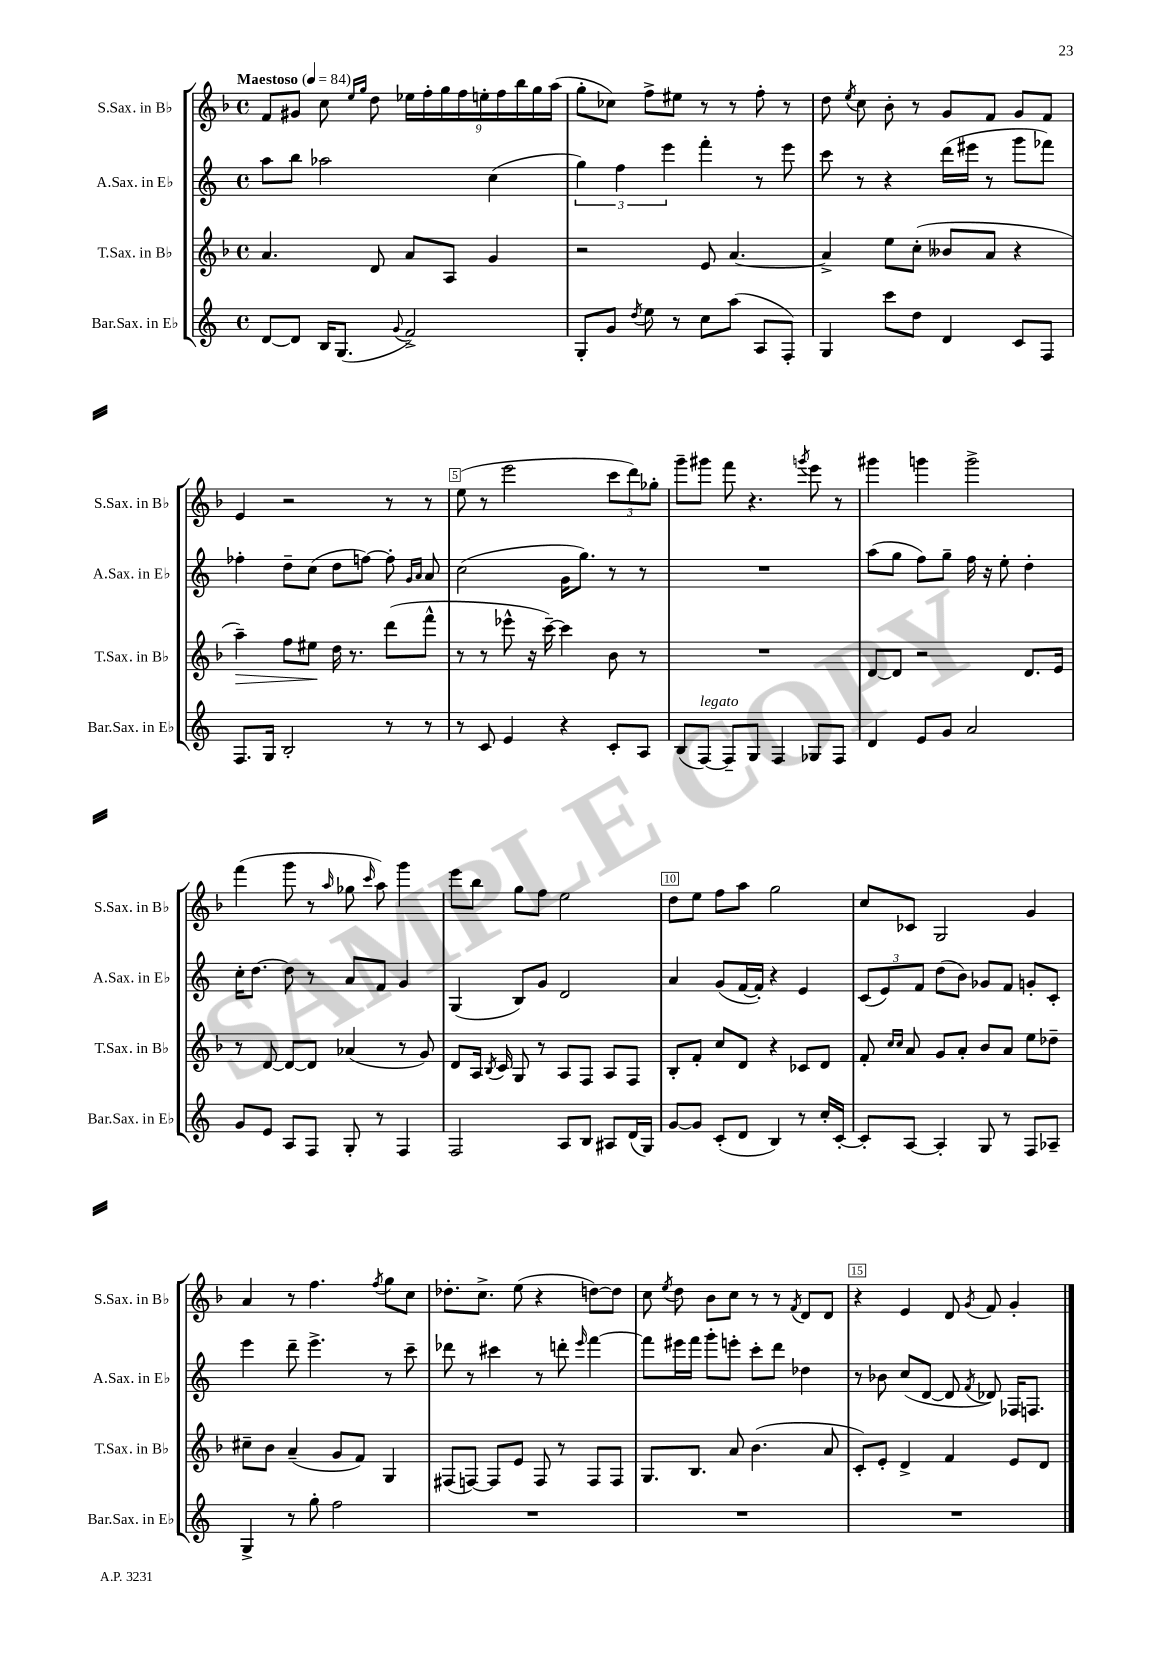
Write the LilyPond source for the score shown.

<<
\new StaffGroup <<
\new Staff = "s0" \with { instrumentName = "S.Sax. in Bb" shortInstrumentName = "S.Sax. in Bb" } {
    \clef treble \key f \major \defaultTimeSignature \time 4/4 \tempo "Maestoso" 4 = 84
    \autoBeamOff f'8[ gis'8] c''8 \grace { e''16[ g''16] } d''8 \tuplet 9/8 { ees''16[ f''16-. g''16 f''16 e''16-. f''16 bes''16 g''16 a''16]( } |
    g''8[-. ces''8]) f''8[-> eis''8] r8 r8 f''8-. r8 |
    d''8 \acciaccatura { e''8 } c''8 bes'8-. r8 g'8[ f'8] g'8[ f'8] |
    e'4 r2 r8 r8 |
    e''8( r8 e'''2 \tuplet 3/2 { c'''8[ d'''8) ges''8]-. } |
    g'''8[-- gis'''8] f'''8 r4. \acciaccatura { g'''8 } e'''8 r8 |
    gis'''4 g'''4 g'''2-> |
    f'''4( g'''8 r8 \grace { a''16 } ges''8 \grace { c'''16 } a''8) g'''4 |
    e'''8[ bes''8] g''8[ f''8] e''2 |
    d''8[ e''8] f''8[ a''8] g''2 |
    c''8[ ces'8] g2 g'4 |
    a'4 r8 f''4. \acciaccatura { f''8 } g''8[ c''8] |
    des''8.[-. c''8.]-> e''8( r4 d''8[~) d''8] |
    c''8 \acciaccatura { e''8 } d''8 bes'8[ c''8] r8 r8 \acciaccatura { f'8 } d'8[ d'8] |
    r4 e'4 d'8 \acciaccatura { g'8 } f'8 g'4-. \bar "|." |
}
\new Staff = "s1" \with { instrumentName = "A.Sax. in Eb" shortInstrumentName = "A.Sax. in Eb" } {
    \clef treble \key c \major \defaultTimeSignature \time 4/4
    \autoBeamOff a''8[ b''8] aes''2 c''4( |
    \tuplet 3/2 { g''4) f''4 e'''4 } f'''4-. r8 e'''8 |
    c'''8 r8 r4 d'''16[( eis'''16] r8 g'''8[ fes'''8]) |
    fes''4-. d''8[-- c''8]( d''8[ f''8]~) f''8-. \grace { g'16[ a'16] } a'8 |
    c''2( g'16[ g''8.]) r8 r8 |
    R1 |
    a''8[( g''8] f''8[) g''8]-- f''16 r16 e''8-. d''4-. |
    c''16[-. d''8.]~ d''8 r8 a'8[ f'8] g'4 |
    g4( b8[) g'8] d'2 |
    a'4 g'8[( f'16~ f'16]-.) r4 e'4 |
    \tuplet 3/2 { c'8[( e'8) f'8] } d''8[( b'8]) ges'8[ f'8] g'8[-. c'8]-. |
    e'''4 d'''8-- e'''4.-> r8 c'''8-- |
    des'''8 r8 cis'''4 r8 d'''8-. \grace { e'''16 } f'''4~ |
    f'''8[ eis'''16 f'''16] g'''8[-. e'''8]-. c'''8[-. d'''8] des''4 |
    r8 bes'8 c''8[( d'8]~ d'8 \acciaccatura { f'8 } des'8) fes16[ f8.] \bar "|." |
}
\new Staff = "s2" \with { instrumentName = "T.Sax. in Bb" shortInstrumentName = "T.Sax. in Bb" } {
    \clef treble \key f \major \defaultTimeSignature \time 4/4
    \autoBeamOff a'4. d'8 a'8[ a8] g'4 |
    r2 e'8 a'4.~ |
    a'4-> e''8[ c''8]-.( beses'8[ a'8] r4 |
    a''4--\>) f''8[ eis''8]\! d''16 r8. d'''8[( f'''8]-^ |
    r8 r8 ees'''8-^ r16 c'''16~--) c'''4 bes'8 r8 |
    R1 |
    d'8[~ d'8] r2 d'8.[ e'16] |
    r8 d'8~ d'8[~ d'8] aes'4( r8 g'8) |
    d'8[ a16] \acciaccatura { bes8 } c'16 g8 r8 a8[ f8] a8[ f8] |
    bes8[-. f'8]-. c''8[ d'8] r4 ces'8[ d'8] |
    f'8-. \grace { c''16[ c''16] } a'8 g'8[ a'8]-. bes'8[ a'8] e''8[ des''8]-- |
    cis''8[-- bes'8] a'4--( g'8[ f'8]) g4 |
    fis8[( f8]~) f8[ e'8] f8 r8 f8[ f8] |
    g8.[ bes8.] a'8 bes'4.( a'8 |
    c'8[-.) e'8]-. d'4-> f'4 e'8[ d'8] \bar "|." |
}
\new Staff = "s3" \with { instrumentName = "Bar.Sax. in Eb" shortInstrumentName = "Bar.Sax. in Eb" } {
    \clef treble \key c \major \defaultTimeSignature \time 4/4
    \autoBeamOff d'8[~ d'8] b16[ g8.]( \appoggiatura { g'8 } f'2->) |
    g8[-. g'8] \acciaccatura { d''8 } e''8 r8 c''8[ a''8]( a8[ f8]-.) |
    g4 c'''8[ d''8] d'4 c'8[ f8] |
    f8.[ g16] b2-. r8 r8 |
    r8 c'8 e'4 r4 c'8[-. a8] |
    b8[( f8]~^\markup { \italic "legato" }) f8[-- g8] f4 ges8[ f8] |
    d'4 e'8[ g'8] a'2 |
    g'8[ e'8] a8[ f8] g8-. r8 f4 |
    f2 a8[ b8] ais8[ d'16( g16]) |
    g'8[~ g'8] c'8[-.( d'8] b4) r8 c''16[-. c'16]~-. |
    c'8[-. a8]~ a4-. g8 r8 f8[ aes8]-- |
    g4-> r8 g''8-. f''2 |
    R1 |
    R1 |
    R1 \bar "|." |
}
>>
>>
\layout { \context { \Score \override BarNumber.break-visibility = ##(#f #t #t) barNumberVisibility = #(every-nth-bar-number-visible 5) \override BarNumber.stencil = #(make-stencil-boxer 0.1 0.3 ly:text-interface::print) } }
